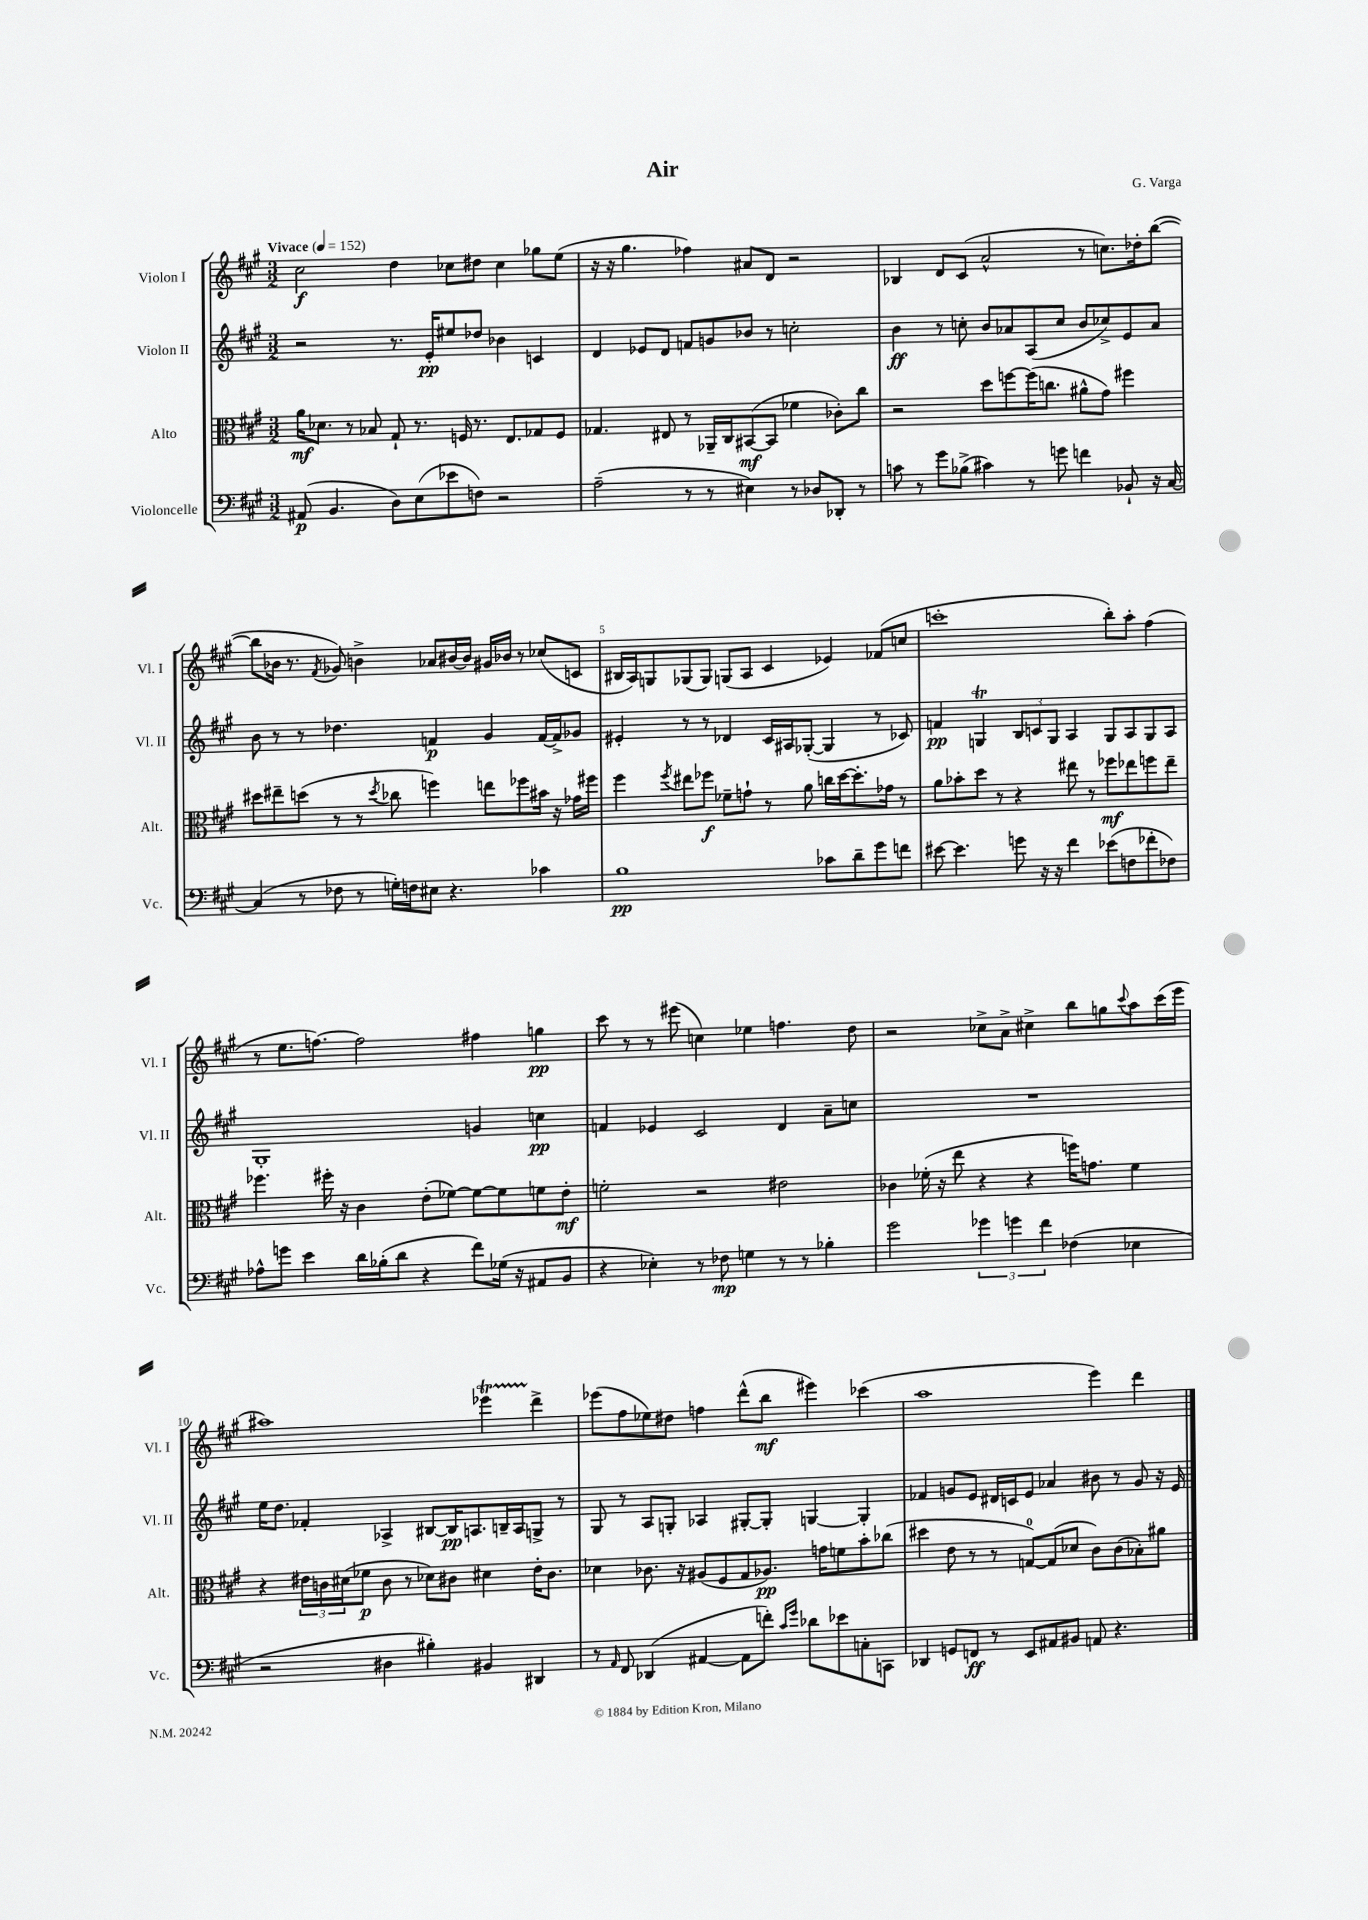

**kern	**kern	**kern	**kern
*staff4	*staff3	*staff2	*staff1
*clefF4	*clefC3	*clefG2	*clefG2
*k[f#c#g#]	*k[f#c#g#]	*k[f#c#g#]	*k[f#c#g#]
*M3/2	*M3/2	*M3/2	*M3/2
*MM152	*MM152	*MM152	*MM152
(8AA#	16a	2r	2cc#
.	8.d-	.	.
4.BB	.	.	.
.	8r	.	.
.	8B-	.	.
8D)	8G#`	8.r	4dd
(8E	8.r	.	.
.	.	16e'	.
8e-	.	8ee#	8cc-
.	16F	.	.
8F)	8.r	8dd-	8dd#
2r	.	4b-	4cc-
.	8.E	.	.
.	8G-	4c	8gg-
.	8F	.	(8ee
=	=	=	=
(2A~	4.G-	4d	16r
.	.	.	16r
.	.	.	4.gg#
.	.	8e-	.
.	8E#	8d	.
8r	8r	8f	4ff-)
8r	16AA-~	8g	.
.	16C#	.	.
4E#)	([8BB#	8b-	8a#
.	8BB#]	8r	8d
8r	4f-	2cc'	2r
8D-	.	.	.
8DD-'	8c-')	.	.
8r	8cc#	.	.
=	=	=	=
8c	2r	4b	4B-
8r	.	.	.
8g#	.	8r	8d
(8B-^	.	8cc'	(8c#
4c#)	8dd	8b	2a^^
.	[8ff	8a-	.
8r	(16ff]	(8A	.
.	8.cc	.	.
8g	.	8cc	.
4f	8a#^^	8b	8r
.	8g#)	8cc-^)	8.cc)
8BB-`	4ff#	8e	.
.	.	.	16dd-'
16r	.	8a-	([8bb
[16C#	.	.	.
=	=	=	=
(4C#]	8dd#	8b	8bb]
.	8ee#~	8r	16b-
.	.	.	8.r
8r	(8dd	8r	.
.	.	.	8qf#
8F-	8r	4.dd-	8g-)
8r	8r	.	4b^
.	8qdd	.	.
16G')	8cc-	.	.
16F	.	.	.
8E#	4ff)	4f	8a-
4.r	.	.	[16b#
.	.	.	16b#]
.	8ee	4g#	16g#
.	.	.	16b-
.	8ff-	.	8r
4c-	16b#	[16f	(8cc-
.	16r	16f^]	.
.	16g-	8g-	8c
.	16ff#	.	.
=	=	=	=
1B	4ff#	4e#'	16B#
.	.	.	16A)
.	.	.	8G
.	8qff#	.	.
.	8ee#	8r	(8G-
.	8ff-	8r	8G-)
.	8f-~	4d-	(8G
.	8g`	.	8A
.	8r	16c#	4c#
.	.	16A#	.
.	8a	([8G-'	.
8c-	16cc	4G-]	4e-)
.	[16dd	.	.
8d~	8.dd']	.	.
8g#	.	8r	(8f-
.	16g-	.	.
8f	8r	8c-)	8cc
=	=	=	=
[8e#	8a	4f	1ccc'
4.e#]	8b-'	.	.
.	8dd	4G	.
.	8r	.	.
8g	4r	12B	.
.	.	12c	.
16r	.	.	.
.	.	12G	.
16r	.	.	.
4f#	8ee#	4A	.
.	8r	.	.
(8e-	8ff-	8G	8bb')
8F	8ee-	8A	8aa'
8f-'	8ff	8G	(4ff#
8F-)	8ee-~	8A	.
=	=	=	=
8A-^^	4.ff-	1G#'	8r
8g	.	.	8.ee
4e	.	.	.
.	.	.	[8.ff)
.	16ff#'	.	.
.	16r	.	.
16d	4c#	.	2ff]
(16B-'	.	.	.
8d	.	.	.
4r	(8e'	.	.
.	[8f-)	.	.
8f#)	8f-_	4g	4ff#
(16G-	8f-]	.	.
16r	.	.	.
8AA#	8f	4cc	4gg
8BB	8e'	.	.
=	=	=	=
4r	2f'	4f	8ccc#
.	.	.	8r
4E-')	.	4e-	8r
.	.	.	(8eee#
8r	2r	2c#	4cc)
8F-	.	.	.
4G	.	.	4ee-
8r	2e#	4d	4.ff
8r	.	.	.
4B-'	.	8a~	.
.	.	8cc	8dd
=	=	=	=
2g#	4c-	1.r	2r
.	(16f-'	.	.
.	16r	.	.
.	8ee	.	.
6g-	4r	.	8cc-^
.	.	.	8a^
6g	.	.	.
.	4r	.	4cc#^
6f#	.	.	.
(4F-	16ff)	.	8bb
.	8.g	.	.
.	.	.	8gg
.	.	.	8qqccc#
4E-	4f-	.	8aa
.	.	.	(16ccc#
.	.	.	16eee
=	=	=	=
2r	4r	16ee	1aa#)
.	.	8.dd	.
.	24e#	4f-'	.
.	24c	.	.
.	(24d#	.	.
.	8f-	.	.
4D#	8c	4A-^	.
.	8r	.	.
4B#')	8d-)	[8B#	.
.	8c#	16B#]	.
.	.	8.A	.
4BB#	4d#	.	4eee-
.	.	16B~	.
.	.	16A	.
4DD#	16e#'	8G^	4ddd^
.	8.c#	.	.
.	.	8r	.
=	=	=	=
8r	4d-	8G#	(8eee-
16qqAA	.	.	.
8FF#	.	8r	8ff#
(4DD-	8.c-	8A	8ee-)
.	.	8G'	8dd#
.	16r	.	.
[4AA#	(8A#	4A-	4ff
.	8F#	.	.
8AA#]	8G#	[8G#'	(8ddd^^
8f')	8.A-)	8G#']	8bb
16qqc#	.	.	.
16qqg#	.	.	.
8d-	.	[4G	4eee#)
.	16g	.	.
8e-	8f	.	.
8C'	8b'	4G']	(4ccc-
8CC	(8cc-	.	.
=	=	=	=
4DD-	4dd#	4f-	1aa
8GG	8e	8g	.
8FF	8r	8e	.
8r	8r	16d#	.
.	.	16c	.
8EE	[8G)	8e	.
8AA#	(8G]	4a-	.
8BB#	8d-	.	.
8AA	8c#)	8b#	4eee)
4.r	(8c#	8r	.
.	8B-')	8g	4ddd
.	8a#	16r	.
.	.	16e	.
==	==	==	==
*-	*-	*-	*-
